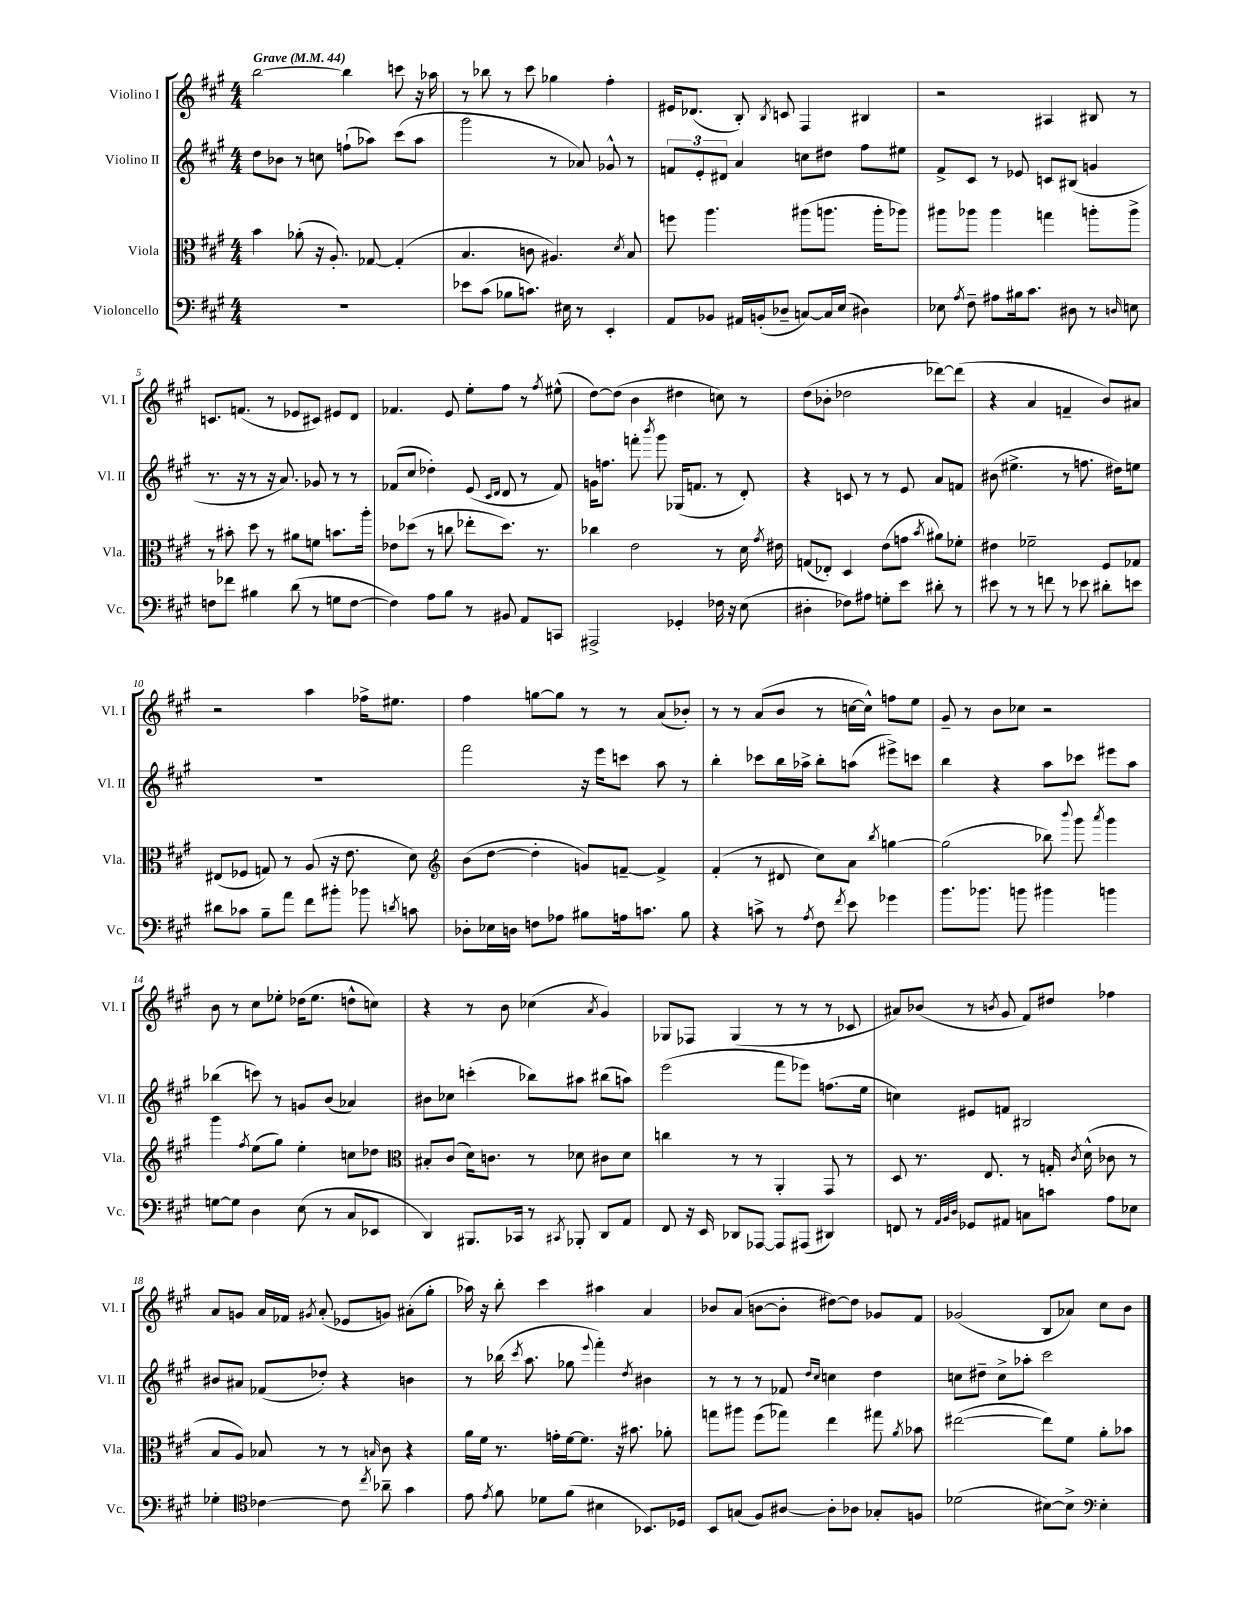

**kern	**kern	**kern	**kern
*staff4	*staff3	*staff2	*staff1
*clefF4	*clefC3	*clefG2	*clefG2
*k[f#c#g#]	*k[f#c#g#]	*k[f#c#g#]	*k[f#c#g#]
*M4/4	*M4/4	*M4/4	*M4/4
*MM44	*MM44	*MM44	*MM44
1r	4b	8dd	[2bb
.	.	8b-	.
.	(8a-'	8r	.
.	16r	8cc	.
.	8.A')	.	.
.	.	(8ff`	4bb]
.	[8G-	8aa-)	.
.	(4G-']	(8ccc#	8ccc
.	.	8aa-	16r
.	.	.	16aa-
=	=	=	=
8e-	4.B	2ggg#	8r
(8c#	.	.	8bb-
8B-	.	.	8r
8.c)	8c	.	8ccc#
.	4.A#)	8r	4gg-
16E#	.	.	.
8r	.	8a-)	.
4EE'	.	8g-^^	4ff#'
.	8qd	.	.
.	8B	8r	.
=	=	=	=
8AA	8ff	12f	16e#
.	.	.	(8.d-
.	.	12e'	.
8BB-	4.aa	.	.
.	.	12d#	.
16AA#	.	4a	8B')
(16BB'	.	.	.
.	.	.	8qB
8D-~	.	.	8c
[8C)	(8aa#	8cc	4F#
16C]	8.aa	8dd#	.
(16E	.	.	.
4D#)	.	8ff#	4B#
.	16aa'	.	.
.	8aa-)	8ee#	.
=	=	=	=
8E-	8aa#	8f#^	2r
8qA	.	.	.
8F#~	8aa-	8c#	.
8A#	4aa-	8r	.
16B#	.	8e-	.
8.c#	.	.	.
.	4gg	8c	4A#
8D#	.	(8B#	.
8r	8aa'	4g	8B#
16qqD	.	.	.
8E	8aa^	.	8r
=	=	=	=
8F	8r	8.r	8.c
8f-	8b#'	.	.
.	.	16r	(8.f
4B#	8dd	8r	.
.	8r	16r	8r
.	.	8.a)	.
(8d	8a#	.	8e-
8r	8f	8g-	8c#)
8G	8.b	8r	8e#
[8F	.	8r	8d
.	16aa'	.	.
=	=	=	=
4F])	8e-	(8f-	4.f-
.	(8dd-	8cc#	.
8A	8r	4dd-')	.
8B	8cc	.	8e
8r	8ee-'	(8e	8ee'
.	.	16qqc#	.
.	.	16qqd	.
8BB#	8.dd-)	8d	8ff#
8AA	.	8r	8r
.	8.r	.	.
.	.	.	8qff#
8CC	.	8f-)	(8ee#^^
=	=	=	=
2AAA#^	4cc-	16g	[8dd)
.	.	8.ff	.
.	.	.	(8dd]
.	2e	8fff'	4b
.	.	8qbbb	.
.	.	8ggg#	.
4GG-'	.	(16G-	4dd#
.	.	8.f	.
16F-	8r	8r	8cc)
16r	.	.	.
(8E	16d	8d')	8r
.	8qg#	.	.
.	16e#	.	.
=	=	=	=
4D#'	(8G	4r	(8dd
.	8E-')	.	8b-'
8F-)	4D	8c	2dd-
8A#	.	8r	.
8G'	(8e	8r	.
8e	8g	8e	.
.	8qb	.	.
8d#'	8a#)	8a	[8ddd-)
8r	8f-'	8f	(8ddd-]
=	=	=	=
8e#	4e#	(8b#	4r
8r	.	4.ee#^	.
8r	2f-~	.	4a
8f	.	.	.
8r	.	8r	4f~
8e-	.	8.ff	.
8d#'	8F#	.	8b)
.	.	16dd#)	.
8e	8G-	8ee	8a#
=	=	=	=
8d#	(8E#	1r	2r
8c-	8F-	.	.
8B~	8G)	.	.
8a	8r	.	.
8f#	(8A	.	4aa
8b#'	16r	.	.
.	8.e	.	.
8b-	.	.	16ff-^
.	.	.	8.ee#
8qd	.	.	.
8c	8d)	.	.
=	=	=	=
*	*clefG2	*	*
8D-'	(8b	2fff#	4ff#
16E-	[8dd	.	.
16D	.	.	.
8F	4dd']	.	[8gg
8A-	.	.	8gg]
8B#	8g)	16r	8r
.	.	16eee	.
16A	[8f~	8ccc	8r
8.c	.	.	.
.	4f^]	8aa	(8a
8B#	.	8r	8b-')
=	=	=	=
4r	(4f#'	4bb'	8r
.	.	.	8r
8c^	8r	8ccc-	(8a
8r	8d#	16bb	8b
.	.	16aa-^	.
8qA	.	.	.
8F#	8cc#)	8bb'	8r
8qf#	.	.	.
8e	8a	(8aa	[16cc
.	.	.	16cc^^])
.	8qbb	.	.
4g-	[4gg	8eee#^)	8ff
.	.	8ccc	8ee
=	=	=	=
8.b	(2gg]	4bb	8g#~
.	.	.	8r
8.b-	.	.	.
.	.	4r	8b
8b	.	.	8cc-
4b#	8bb-)	8aa	2r
.	8qqbbb	.	.
.	8ggg#	8ccc-	.
.	8qaaa	.	.
4b	4ggg#	8eee#	.
.	.	8aa	.
=	=	=	=
[8G	4ggg#	(4bb-	8b
8G]	.	.	8r
.	8qff#	.	.
4D	(8ee	8ccc)	8cc#
.	8gg#)	8r	8ee-'
(8E	4ee'	8g	(16dd-
.	.	.	8.ee-
8r	.	(8b	.
8C#	8cc	4a-)	8dd^^
8EE-	8dd-	.	8cc)
=	=	=	=
*	*clefC3	*	*
4DD)	8B#'	8b#	4r
.	(8c#	8cc-	.
8.BBB#	16d)	(4ccc'	8r
.	8.c	.	.
.	.	.	8b
16CC-	.	.	.
8r	8r	8bb-)	(4cc-
8qCC#	.	.	.
8BBB-'	8d-	8aa#	.
.	.	.	8qa
8DD	8c#	(8bb#	4g#)
8AA	8d-	8aa)	.
=	=	=	=
8FF#	4cc	(2eee	8G-
16r	.	.	8F-
16EE	.	.	.
8DD-	8r	.	(4G-
[8AAA-	8r	.	.
8AAA-]	4AA'	8fff#	8r
(8AAA#	.	8eee-)	8r
4DD#)	8GG#	(8.ff	8r
.	8r	.	8c-
.	.	16ee	.
=	=	=	=
8FF	8D	4cc)	8a#)
8r	8.r	.	(8b-
32qqAA	.	.	.
32qqBB	.	.	.
32qqD	.	.	.
8GG-	.	8e#	8r
.	8.E	.	.
.	.	.	8qb
8AA#	.	8f	8g#
8C	8r	2B#	8f#)
8c	16G'	.	8dd#
.	8qc#	.	.
.	(16d^^	.	.
8A	8c-	.	4ff-
8E-	8r	.	.
=	=	=	=
4G-'	8B	8b#	8a
.	8A)	8a#	8g
*clefC4	*	*	*
[4c-	8B-	(8f-	16a
.	.	.	16f-
.	.	.	8qg#
.	8r	8dd-')	(8a'
8c-]	8r	4r	8e-
8qcc#	16qqB	.	.
8a-~	8c#	.	8g)
4g#	4r	4b	(8a#'
.	.	.	8gg#'
=	=	=	=
8e	16a	8r	16aa-)
.	16f#	.	16r
8qe	.	.	.
8f#	8.r	(16bb-	8bb'
.	.	8qccc#	.
.	.	8.aa	.
8d-	.	.	4ccc#
.	16g'	.	.
(8f#	[16f#	8gg-	.
.	8.f#]	.	.
.	.	8qqeee	.
4B#	.	4fff#')	4aa#
.	16r	.	.
.	8.b#	.	.
.	.	8qdd	.
8.BB-)	.	4b#	4a
.	8a-'	.	.
16D-	.	.	.
=	=	=	=
8BB	8gg	8r	8b-
(8G	8aa#	8r	(8a
8F#)	(8ff#	8r	[8b
[8A#	8gg-)	8f-	8b']
.	.	16qqdd	.
.	.	16qqcc#	.
8A#']	4ee	4cc	[8dd#)
8A-	.	.	8dd#]
8G-'	8gg#	4dd	8g-
.	8qa	.	.
8F	8b-	.	8f#
=	=	=	=
(2d-	([2ee#	8cc	(2g-
.	.	8dd#~	.
.	.	8cc^	.
.	.	8aa-'	.
[8B#)	8ee#])	2ccc#	8B
8B#^]	8f#	.	8a-)
*clefF4	*	*	*
4E'	8a'	.	8cc#
.	8b-	.	8b
==	==	==	==
*-	*-	*-	*-
